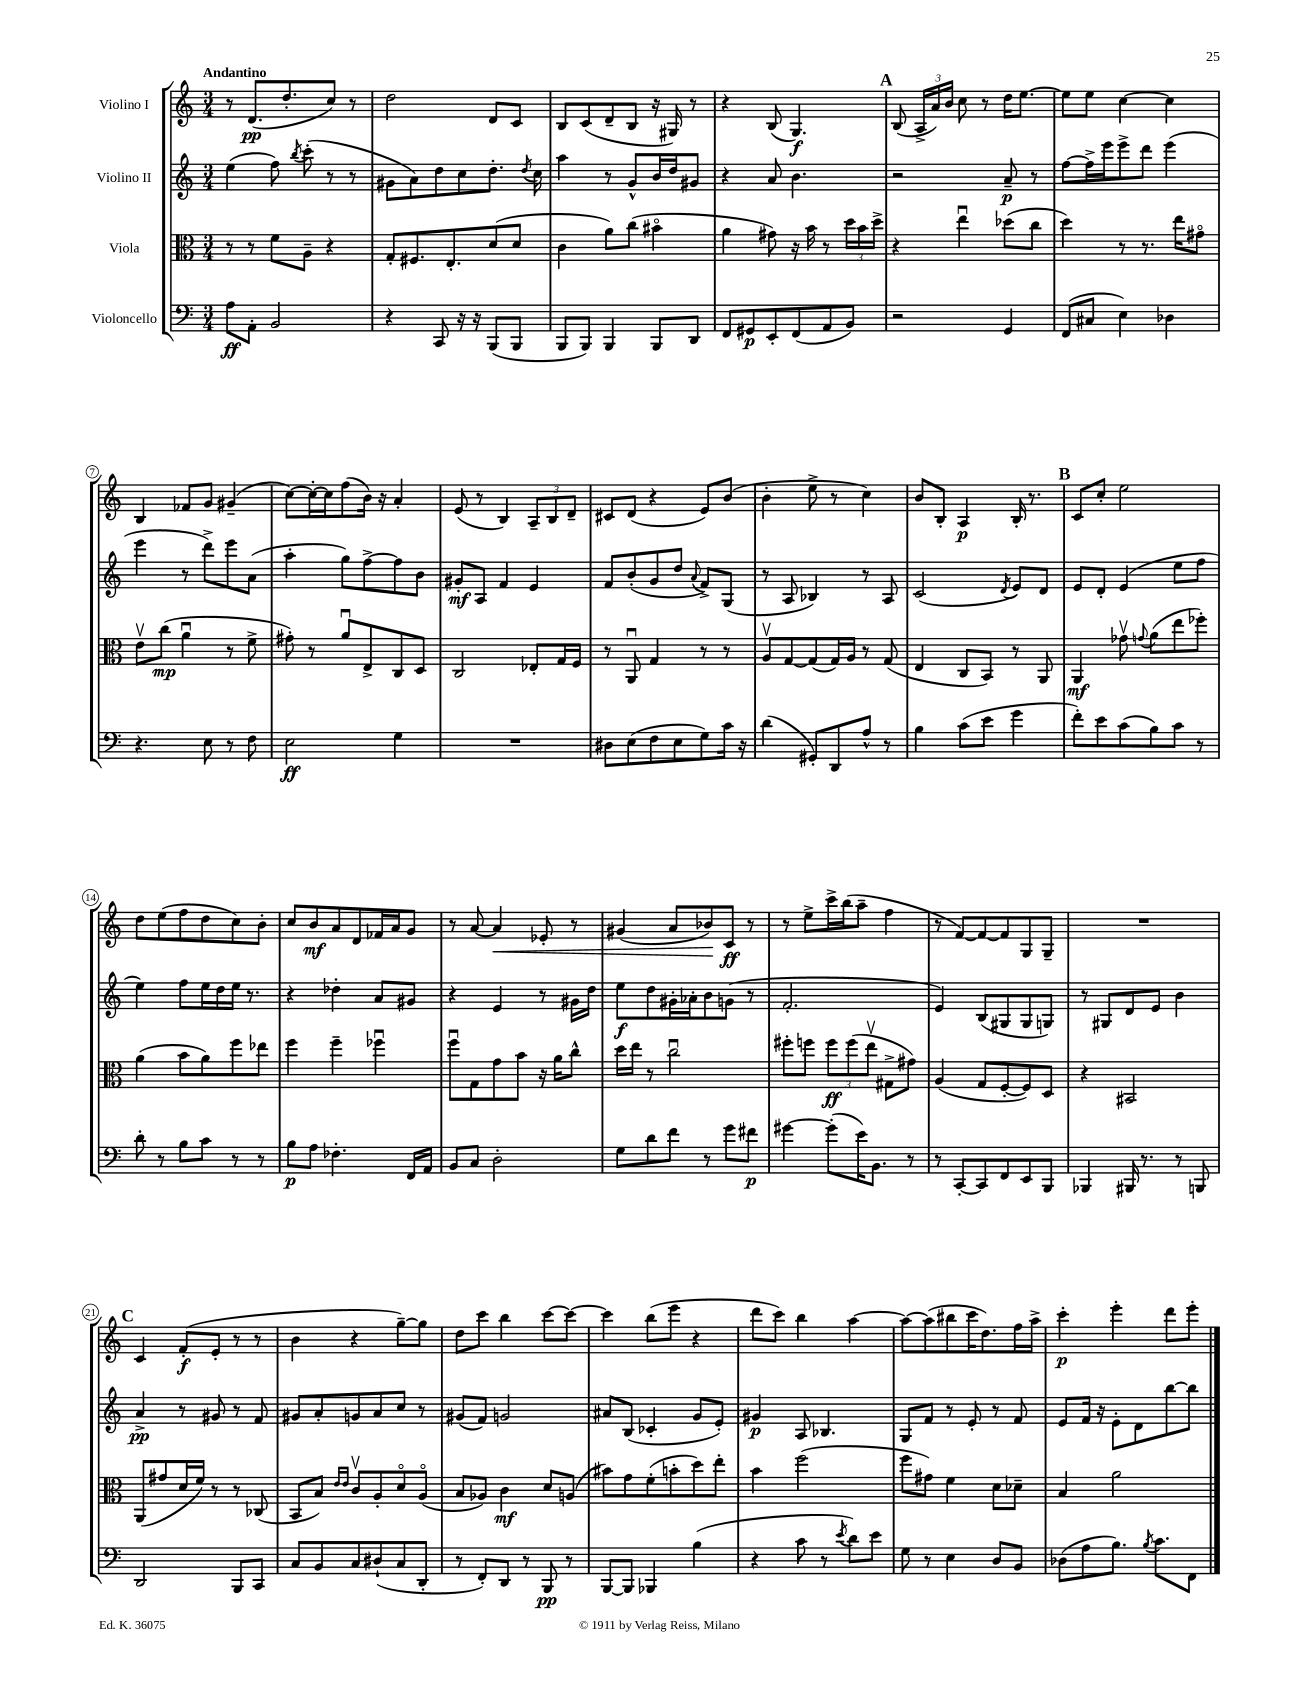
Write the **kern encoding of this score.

**kern	**kern	**kern	**kern
*staff4	*staff3	*staff2	*staff1
*clefF4	*clefC3	*clefG2	*clefG2
*k[]	*k[]	*k[]	*k[]
*M3/4	*M3/4	*M3/4	*M3/4
8A	8r	(4ee	8r
8AA'	8r	.	(8.d
2BB	8f	8ff)	.
.	.	.	8.dd'
.	.	8qbb	.
.	8A~	(8ccc'	.
.	4r	8r	8cc)
.	.	8r	8r
=	=	=	=
4r	8G'	8g#	2dd
.	8.F#	8a)	.
8CC	.	8dd	.
.	8.E'	.	.
16r	.	8cc	.
16r	.	.	.
(8BBB	(8d	8.dd'	8d
8BBB	8d	.	8c
.	.	8qdd	.
.	.	16cc	.
=	=	=	=
8BBB	4c	4aa	8B
8BBB)	.	.	(8c
4BBB	8a)	8r	8d~
.	(8cc	8g^^	8B
8BBB	4b#o	16b	16r
.	.	16dd	16G#)
8DD	.	8g#	8r
=	=	=	=
8FF	4a	4r	4r
8GG#	.	.	.
8EE'	8g#)	8a	(8B
(8FF	16r	4.b	4.G)
.	16b	.	.
8AA	8r	.	.
8BB)	24dd	.	.
.	24b	.	.
.	24dd^	.	.
=	=	=	=
2r	4r	2r	(8B
.	.	.	24A^
.	.	.	24a)
.	.	.	24b
.	4eeu	.	8cc
.	.	.	8r
4GG	(8dd-	8a~	16dd
.	.	.	[8.ee
.	8cc	8r	.
=	=	=	=
(8FF	4dd)	[8ff	8ee]
8C#	.	16ff^]	8ee
.	.	16eee	.
4E)	8r	8eee^	[4cc
.	8.r	8ddd	.
4D-	.	(4eee	4cc]
.	16ee	.	.
.	8g#o	.	.
=	=	=	=
4.r	8ev	4eee	4B
.	(8cc	.	.
.	4au	8r	8f-
8E	.	8ddd^)	8g
8r	8r	8eee	(4g#~
8F	8f^	(8a	.
=	=	=	=
2E	8g#')	4aa'	[8cc)
.	8r	.	16cc'_
.	.	.	16cc]
.	8au	8gg)	(8ff
.	8E^	[8ff^	16b)
.	.	.	16r
4G	8C	8ff]	4a'
.	8D	8b	.
=	=	=	=
2.r	2C	8g#'	(8e
.	.	8A	8r
.	.	4f	4B)
.	8E-'	4e	12A~
.	.	.	12B
.	16G	.	.
.	.	.	12d~
.	16F	.	.
=	=	=	=
8D#	8r	8f	8c#
(8E	8AAu	(8b'	(8d
8F	4G	8g	4r
8E	.	8dd	.
.	.	8qqa	.
8G)	8r	8f^)	8e)
16c	8r	(8G	(8b
16r	.	.	.
=	=	=	=
(4d	8Av	8r	4b'
.	[8G	8A	.
8GG#')	(8G]	4B-)	8ee^
8DD	16G)	.	8r
.	16A	.	.
8A^^	8r	8r	4cc)
8r	(8G	8A	.
=	=	=	=
4B	4E	(2c	8b
.	.	.	8B'
(8c	8C	.	4A
8e	8BB)	.	.
.	.	8qd	.
4g	8r	8e)	16B'
.	.	.	8.r
.	8AA	8d	.
=	=	=	=
8f')	4AA	8e	8c
8e	.	8d'	8cc'
(8c	8g-v	(4e	2ee
.	8qqg	.	.
8B)	(8a	.	.
8c	8ee	8ee	.
8r	8ff-')	8ff	.
=	=	=	=
8d'	(4a	4ee)	8dd
8r	.	.	(8ee
8B	8b	8ff	8ff
8c	8a)	16ee	8dd
.	.	16dd	.
8r	8ff	16ee	8cc)
.	.	8.r	.
8r	8ee-	.	8b'
=	=	=	=
8B	4ff	4r	8cc
8A	.	.	8b
4.F-'	4ff~	4dd-'	8a
.	.	.	8d
.	4ff-u	8a	16f-
.	.	.	16a
16FF	.	8g#	8g
16AA	.	.	.
=	=	=	=
8BB	8ffu	4r	8r
8C	8G	.	[8a
2D'	8g	4e	4a]
.	8b	.	.
.	16r	8r	8e-'
.	16a	.	.
.	8cc^^	16g#	8r
.	.	16dd	.
=	=	=	=
8G	16dd	8ee	(4g#
.	16ee	.	.
8d	8r	8dd	.
8f	2ccu	16g#'	8a
.	.	16a-'	.
8r	.	8b	8b-)
8g	.	(8g	8c
8f#	.	8r	8r
=	=	=	=
[4g#	8ff#'	2.f'	8r
.	8ff	.	8ee^
(8g#']	12ff	.	16ccc^
.	.	.	(16bb
.	(12ff	.	.
16e)	.	.	8aa~
.	12eev	.	.
8.BB	.	.	.
.	8G#^	.	4ff
8r	8g#)	.	.
=	=	=	=
8r	(4A	4e)	8r
[8CC'	.	.	[8f)
8CC]	8G	(8B	8f_
8FF	[8F'	8G#	8f]
8EE	8F])	8G#	8G
8BBB	8D	8G)	8G~
=	=	=	=
4BBB-	4r	8r	2.r
.	.	8G#	.
16BBB#	2BB#	8d	.
8.r	.	.	.
.	.	8e	.
8r	.	4b	.
8BBB	.	.	.
=	=	=	=
2DD	(8AA	4a^	4c
.	8g#	.	.
.	16d	8r	(8f'
.	16f)	.	.
.	8r	8g#	8e'
8BBB	8r	8r	8r
8CC	(8C-	8f	8r
=	=	=	=
8C	8BB	8g#	4b
8BB	8B)	8a'	.
.	16qqe	.	.
.	16qqe	.	.
8C	8cv	8g	4r
(8D#`	8A'	8a	.
8C	8do	8cc	[8gg~)
8DD'	(8Ao	8r	8gg]
=	=	=	=
8r	8B	(8g#	8dd
8FF')	8A-)	8f)	8ccc
8DD	4c	2g	4bb
8r	.	.	.
8BBB	8d	.	[8ccc
8r	(8A	.	8ccc_
=	=	=	=
[8BBB	8b#)	8a#	4ccc]
8BBB]	8g	(8B	.
4BBB-	(8f'	4c-'	(8bb
.	8b'	.	8eee
(4B	8dd)	8g	4r
.	8ee'	8e')	.
=	=	=	=
4r	4b	4g#	8ddd
.	.	.	8ccc)
8c	(2ff	8A	4bb
8r	.	4.B-	.
8qe	.	.	.
8d)	.	.	[4aa
8e	.	.	.
=	=	=	=
8G	8ff	8G	8aa_
8r	8g#)	8f	(8aa]
4E	4f	8r	8bb#
.	.	8e'	16ccc
.	.	.	8.dd)
8D	8d	8r	.
8BB	8d-~	8f	16ff
.	.	.	16aa^
=	=	=	=
(8D-	4B	8e	4ccc'
8A	.	16f	.
.	.	16r	.
8.B)	2a	8e'	4eee'
.	.	8d	.
8qB	.	.	.
8.c	.	.	.
.	.	[8bb	8ddd
8FF	.	8bb]	8eee'
==	==	==	==
*-	*-	*-	*-
